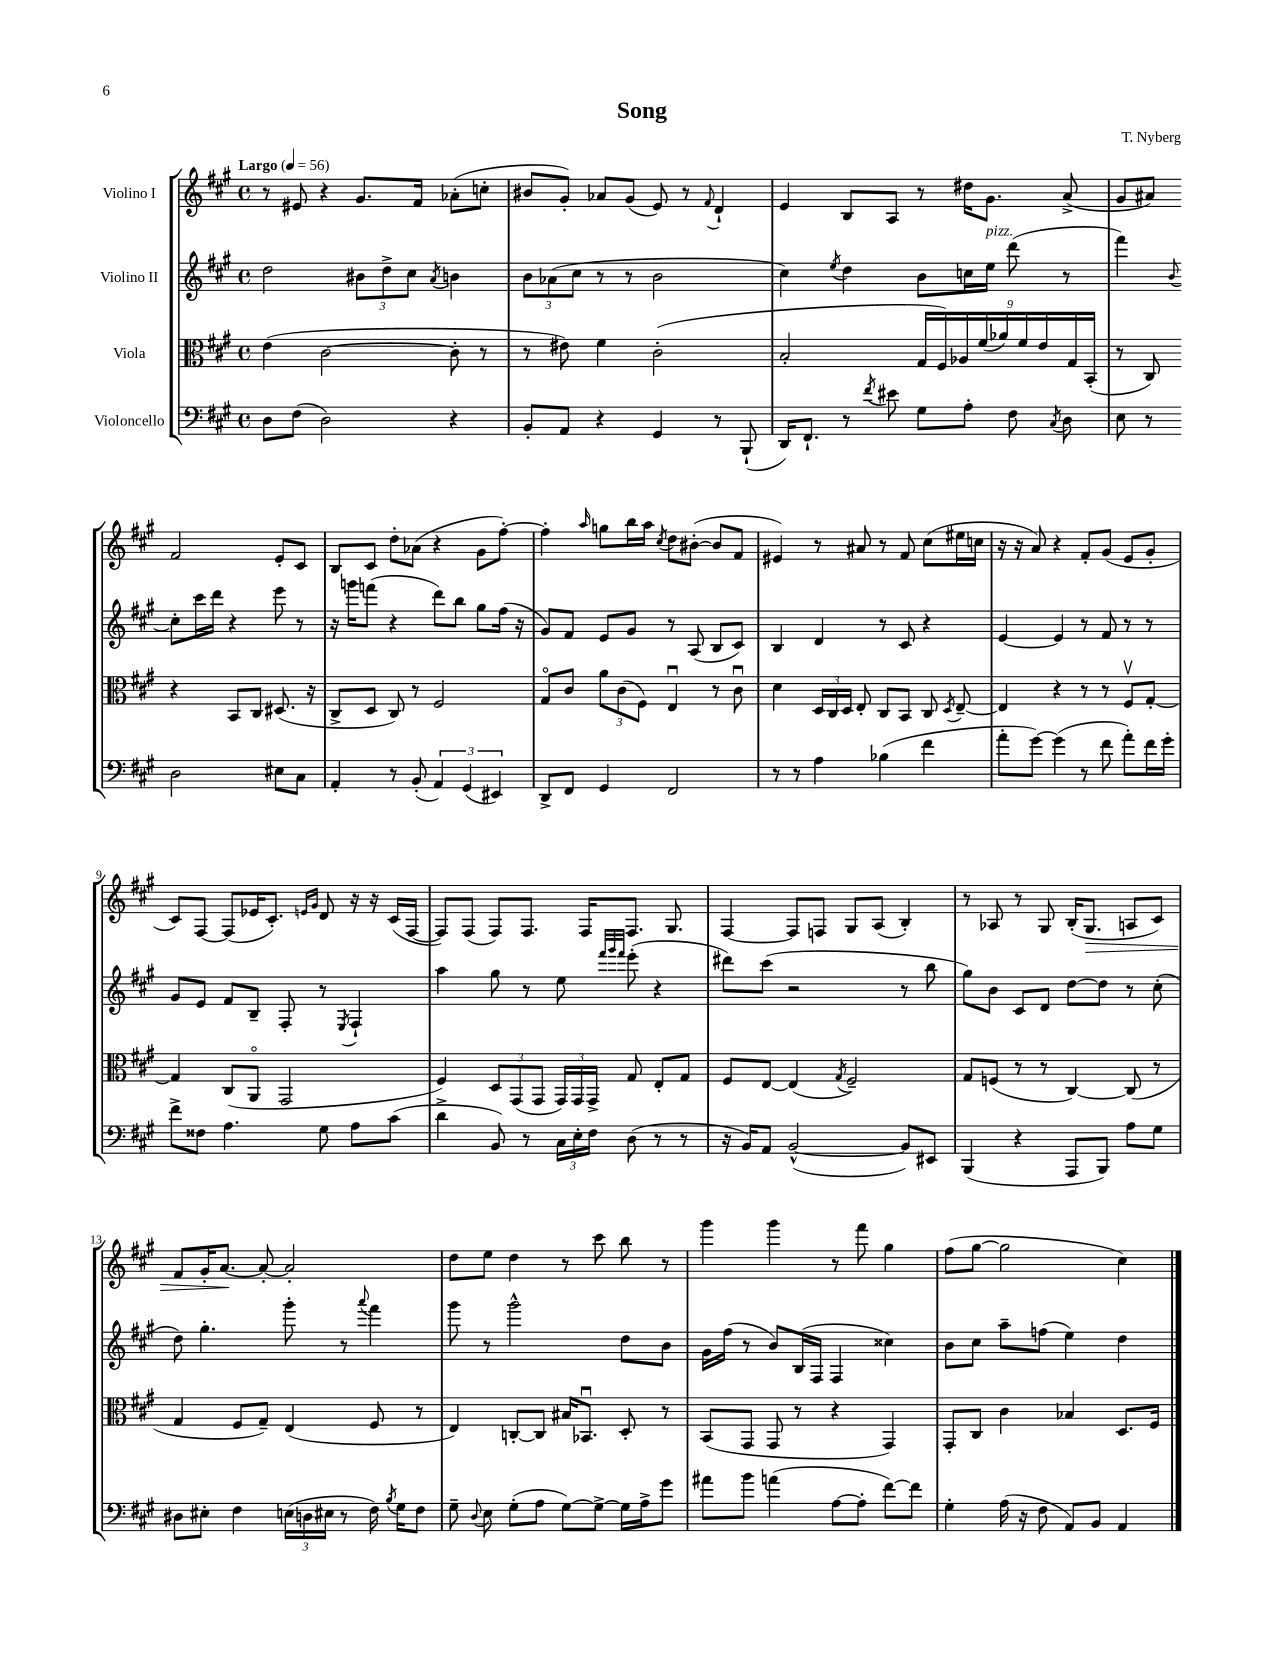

**kern	**kern	**kern	**kern	**dynam
*part4	*part3	*part2	*part1	*part1
*staff4	*staff3	*staff2	*staff1	*staff1
*I"Violoncello	*I"Viola	*I"Violino II	*I"Violino I	*
*clefF4	*clefC3	*clefG2	*clefG2	*
*k[f#c#g#]	*k[f#c#g#]	*k[f#c#g#]	*k[f#c#g#]	*
*M4/4	*M4/4	*M4/4	*M4/4	*
*met(c)	*met(c)	*met(c)	*met(c)	*
*MM56	*MM56	*MM56	*MM56	*
=1	=1	=1	=1	=1
!	!	!	!LO:TX:a:B:t=Largo	!
8D\L	(4e\	2dd\	8r	.
(8F#\J	.	.	8e#X/	.
2D\)	[2c#\	.	4r	.
.	.	12b#X\L	8.g#/L	.
.	.	12dd^\	.	.
.	.	12cc#\J	.	.
.	.	.	16f#/Jk	.
.	.	8qa/	.	.
4r	8c#'\]	4bn\	(8a-X'\L	.
.	8r	.	8ccn'\J	.
=2	=2	=2	=2	=2
8BB'/L	8r	12b\L	8b#X/L	.
.	.	(12a-X\	.	.
8AA/J	8e#X\)	.	8g#'/J)	.
.	.	12cc#\J	.	.
4r	4f#\	8r	8a-X/L	.
.	.	8r	(8g#/J	.
4GG#/	(2c#'\	2b\	8e/)	.
.	.	.	8r	.
.	.	.	8qqf#/	.
8r	.	.	4d`/	.
(8BBB`/	.	.	.	.
=3	=3	=3	=3	=3
16DD/KL)	2B'/	4cc#\)	4e/	.
8.FF#`/J	.	.	.	.
.	.	8qee/	.	.
8r	.	4dd\	8B/L	.
8qf#/	.	.	.	.
8e#X\	.	.	8A/J	.
8G#\L	18G#/LL	8b\L	8r	.
.	18F#/)	.	.	.
.	18A-X/	.	.	.
8A'\J	.	16ccn\L	16dd#X\KL	.
.	(18f#/	.	.	.
!	!	!LO:TX:a:i:t=pizz.	!	!
.	.	16ee\JJ	8.g#\J	.
.	18a-X/)	.	.	.
8F#\	.	(8ddd\	.	.
.	18f#/	.	.	.
.	18e/	.	.	.
8qC#/	.	.	.	.
8D\	.	8r	(8a^/	.
.	18G#/	.	.	.
.	(18BB'/JJ	.	.	.
=4	=4	=4	=4	=4
8E\	8r	4fff#\)	8g#/L	.
8r	8C#/)	.	8a#X/J)	.
.	.	8qqb/	.	.
2D\	4r	8cc#'\L	2f#/	.
.	.	16ccc#\L	.	.
.	.	16ddd\JJ	.	.
.	8BB/L	4r	.	.
.	8C#/J	.	.	.
8E#X\L	(8.D#X/	8eee\	8e'/L	.
8C#\J	.	8r	8c#/J	.
.	16r	.	.	.
!!LO:LB:g=z
=5	=5	=5	=5	=5
4AA'/	8C#^/L	16r	8B/L	.
.	.	16gggn\KL	.	.
.	8D/J	(8fffn\J	8c#/J	.
8r	8C#/)	4r	8dd'\L	.
(8BB'/	8r	.	(8a-X\J	.
6AA/)	2F#/	8ddd\L)	4r	.
.	.	8bb\J	.	.
(6GG#/	.	.	.	.
.	.	8gg#\L	8g#\L	.
6EE#X/)	.	.	.	.
.	.	(16ff#\Jk	[8ff#'\J)	.
.	.	16r	.	.
=6	=6	=6	=6	=6
8DD^/L	8G#/L	8g#/L)	4ff#'\]	.
8FF#/J	8c#/J	8f#/J	.	.
.	.	.	16qqaa/	.
4GG#/	12a\L	8e/L	8ggn\L	.
.	(12c#\	.	.	.
.	.	8g#/J	16bb\L	.
.	12F#\J)	.	.	.
.	.	.	16aa\JJ	.
.	.	.	8qcc#/	.
2FF#/	4Eu/	8r	8dd\L	.
.	.	(8A/	([8b#X'\J	.
.	8r	8B/L	8b#/L]	.
.	8c#u\	8c#/J)	8f#/J	.
=7	=7	=7	=7	=7
8r	4d\	4B/	4e#X/)	.
8r	.	.	.	.
4A\	24D/LL	4d/	8r	.
.	24C#/	.	.	.
.	24D/JJ	.	.	.
.	8E'/	.	8a#X/	.
(4B-X\	8C#/L	8r	8r	.
.	8BB/J	8c#/	8f#/	.
4f#\	8C#/	4r	(8cc#\L	.
.	8qD/	.	.	.
.	[8E~/	.	16ee#X\L	.
.	.	.	16ccn\JJ	.
=8	=8	=8	=8	=8
8a'\L	4E/]	[4e/	16r	.
.	.	.	16r	.
[8g#\J)	.	.	8a/)	.
(4g#\]	4r	4e/]	4r	.
8r	8r	8r	8f#'/L	.
8f#\	8r	8f#/	(8g#/J	.
8a'\L)	8F#v/L	8r	8e/L	.
16f#\L	[8G#'/J	8r	8g#'/J	.
16g#'\JJ	.	.	.	.
!!LO:LB:g=z
=9	=9	=9	=9	=9
8f#^\L	4G#/]	8g#/L	8c#/L)	.
8F##X\J	.	8e/J	[8F#/J	.
4.A\	(8C#/L	8f#/L	(8F#/L]	.
.	8AA/J	8B~/J	16e-X/K	.
.	.	.	8.c#'/J)	.
.	2GG#/	8F#'/	.	.
.	.	.	16qqen/LL	.
.	.	.	16qqg#/JJ	.
8G#\	.	8r	8d/	.
.	.	8qE/	.	.
8A\L	.	4F#`/	16r	.
.	.	.	16r	.
(8c#\J	.	.	(16c#/LL	.
.	.	.	[16F#/JJ	.
=10	=10	=10	=10	=10
4d^\	4F#/)	4aa\	8F#/L])	.
.	.	.	(8F#/J	.
8BB/)	12D/L	8gg#\	8F#/L)	.
.	(12GG#/	.	.	.
8r	.	8r	8.F#/J	.
.	12GG#/J	.	.	.
24C#\LL	24GG#/LL)	8ee\	.	.
24E'\	24GG#/	.	.	.
.	.	.	16F#/KL	.
24F#\JJ	24GG#^/JJ	.	.	.
.	.	32qqfff#/LLL	.	.
.	.	32qqggg#/	.	.
.	.	32qqfff#/JJJ	.	.
(8D\	8G#/	(8eee'\	8.F#/J	.
8r	8E'/L	4r	.	.
.	.	.	8.G#/	.
8r	8G#/J	.	.	.
=11	=11	=11	=11	=11
16r	8F#/L	8ddd#X\L)	[4F#/	.
16BB/KL)	.	.	.	.
8AA/J	[8E/J	(8ccc#\J	.	.
([2BB^^/	(4E/]	2r	8F#/L]	.
.	.	.	8Fn/J	.
.	8qG#/	.	.	.
.	2F#~/)	.	8G#/L	.
.	.	.	(8A/J	.
8BB/L])	.	8r	4B'/)	.
8EE#X/J	.	8bb\	.	.
=12	=12	=12	=12	=12
(4BBB/	8G#/L	8gg#\L)	8r	.
.	(8Fn/J	8b\J	8A-X/	.
4r	8r	8c#/L	8r	.
.	8r	8d/J	8G#/	.
8AAA/L	[4C#/)	[8dd\L	(16B'/KL	.
!	!	!	!	!LO:HP:b
.	.	.	8.G#/J	>
8BBB/J)	.	8dd\J]	.	.
8A\L	(8C#/]	8r	8An/L	.
8G#\J	8r	(8cc#'\	8c#/J)	.
!!LO:LB:g=z
=13	=13	=13	=13	=13
8D#X\L	4G#/	8dd\)	8f#/L	.
8E#X'\J	.	4.gg#'\	16g#'/K	.
.	.	.	[8.a/J	.
4F#\	8F#/L	.	.	.
.	8G#~/J)	.	8a'/_	]
(24En\LL	(4E/	8ggg#'\	2a'/]	.
24Dn\	.	.	.	.
24E#X\JJ	.	.	.	.
8r	.	8r	.	.
.	.	8qqaaa/	.	.
16F#\)	8F#/	4fff#\	.	.
8qB/	.	.	.	.
16G#\KL	.	.	.	.
8F#\J	8r	.	.	.
=14	=14	=14	=14	=14
8G#~\	4E/)	8ggg#\	8dd\L	.
8qqD/	.	.	.	.
8E\	.	8r	8ee\J	.
(8G#'\L	[8Cn'/L	2ggg#^^\	4dd\	.
8A\J	8C/J]	.	.	.
[8G#\L)	16B#X/KL	.	8r	.
.	8.BB-Xu/J	.	.	.
8G#^\J_	.	.	8ccc#\	.
16G#\LL]	8D'/	8dd\L	8bb\	.
16A^\J	.	.	.	.
8g#\J	8r	8b\J	8r	.
=15	=15	=15	=15	=15
8a#X\L	(8BB/L	16g#\LL	4ggg#\	.
.	.	(16ff#\JJ	.	.
8b\J	8GG#/J	8r	.	.
(4an\	8GG#/	8b/L)	4ggg#\	.
.	8r	(16B/L	.	.
.	.	16F#/JJ	.	.
[8A\L	4r	4F#/	8r	.
8A'\J]	.	.	8fff#\	.
[8f#\L)	4GG#/)	4cc##X\)	4gg#\	.
8f#\J]	.	.	.	.
=16	=16	=16	=16	=16
4G#'\	8GG#'/L	8b\L	(8ff#\L	.
.	8C#/J	8cc#\J	[8gg#\J	.
(16A\	4c#\	8aa~\L	2gg#\]	.
16r	.	.	.	.
8F#\	.	(8ffn\J	.	.
8AA/L)	4B-X/	4ee\)	.	.
8BB/J	.	.	.	.
4AA/	8.D/L	4dd\	4cc#\)	.
.	16F#/Jk	.	.	.
==	==	==	==	==
*-	*-	*-	*-	*-
